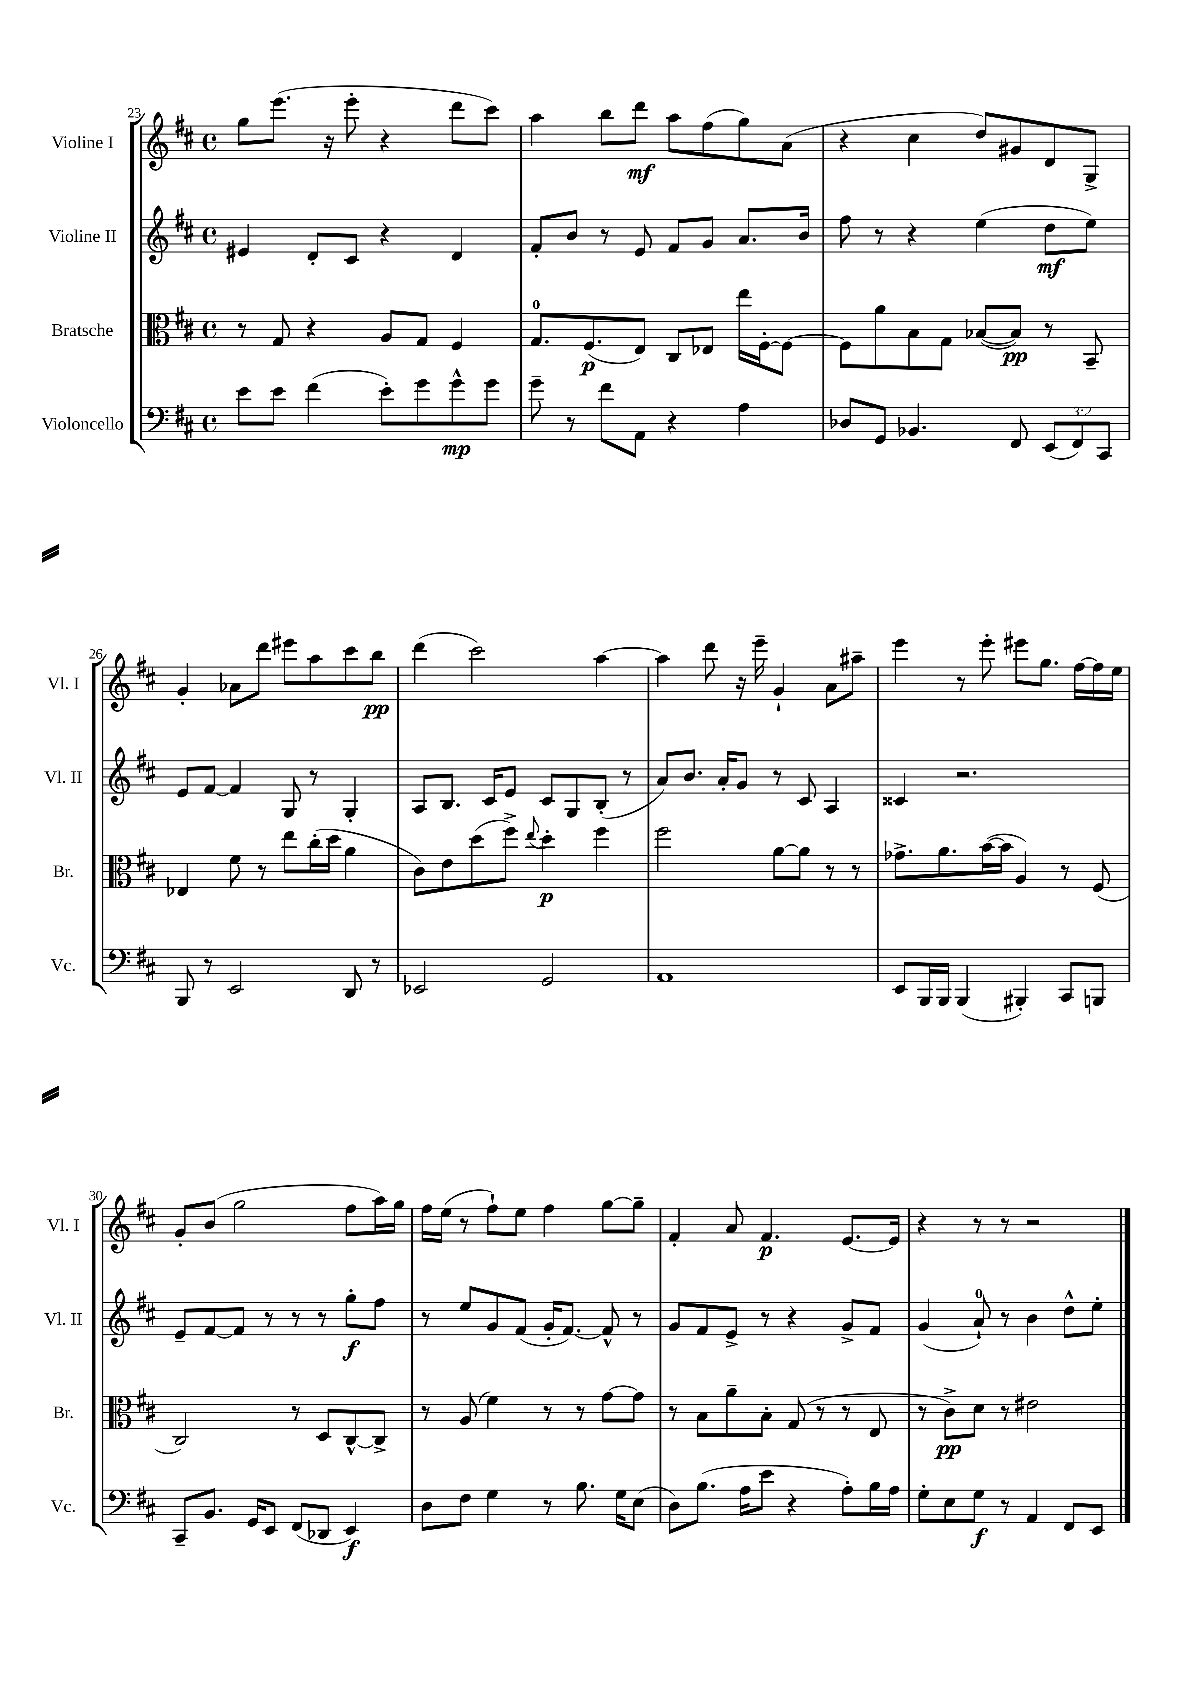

**kern	**dynam	**kern	**dynam	**kern	**dynam	**kern	**dynam
*part4	*part4	*part3	*part3	*part2	*part2	*part1	*part1
*staff4	*staff4	*staff3	*staff3	*staff2	*staff2	*staff1	*staff1
*I"Violoncello	*	*I"Bratsche	*	*I"Violine II	*	*I"Violine I	*
*I'Vc.	*	*I'Br.	*	*I'Vl. II	*	*I'Vl. I	*
*clefF4	*	*clefC3	*	*clefG2	*	*clefG2	*
*k[f#c#]	*	*k[f#c#]	*	*k[f#c#]	*	*k[f#c#]	*
*M4/4	*	*M4/4	*	*M4/4	*	*M4/4	*
*met(c)	*	*met(c)	*	*met(c)	*	*met(c)	*
=23	=23	=23	=23	=23	=23	=23	=23
8e\L	.	8r	.	4e#X/	.	8gg\L	.
8e\J	.	8G/	.	.	.	(8.eee\J	.
(4f#\	.	4r	.	8d'/L	.	.	.
.	.	.	.	.	.	16r	.
.	.	.	.	8c#/J	.	8eee'\	.
8e'\L)	.	8A/L	.	4r	.	4r	.
8g\	.	8G/J	.	.	.	.	.
8g^^\	mp	4F#/	.	4d/	.	8ddd\L	.
8g\J	.	.	.	.	.	8ccc#\J)	.
=24	=24	=24	=24	=24	=24	=24	=24
8g~\	.	8.G/L	.	8f#'/L	.	4aa\	.
8r	.	.	.	8b/J	.	.	.
.	.	(8.F#/	p	.	.	.	.
8f#\L	.	.	.	8r	.	8bb\L	.
8AA\J	.	8E/J)	.	8e/	.	8ddd\J	mf
4r	.	8C#/L	.	8f#/L	.	8aa\L	.
.	.	8E-X/J	.	8g/J	.	(8ff#\	.
4A\	.	16ee\LL	.	8.a/L	.	8gg\)	.
.	.	[16F#'\J	.	.	.	.	.
.	.	8F#\J_	.	.	.	(8a\J	.
.	.	.	.	16b/Jk	.	.	.
=25	=25	=25	=25	=25	=25	=25	=25
8D-X/L	.	8F#\L]	.	8ff#\	.	4r	.
8GG/J	.	8a\	.	8r	.	.	.
4.BB-X/	.	8B\	.	4r	.	4cc#\	.
.	.	8G\J	.	.	.	.	.
.	.	([8B-X/L	.	(4ee\	.	8dd/L)	.
8FF#/	.	8B-/J])	pp	.	.	8g#X/	.
(12EE/L	.	8r	.	8dd\L	mf	8d/	.
12FF#/)	.	.	.	.	.	.	.
.	.	8BB~/	.	8ee\J)	.	8G^/J	.
12CC#/J	.	.	.	.	.	.	.
!!LO:LB:g=z
=26	=26	=26	=26	=26	=26	=26	=26
8BBB/	.	4E-X/	.	8e/L	.	4g'/	.
8r	.	.	.	[8f#/J	.	.	.
2EE/	.	8f#\	.	4f#/]	.	8a-X\L	.
.	.	8r	.	.	.	8ddd\J	.
.	.	8ee\L	.	8G/	.	8eee#X\L	.
.	.	(16cc#'\L	.	8r	.	8aa\	.
.	.	16dd\JJ	.	.	.	.	.
8DD/	.	4a\	.	4G'/	.	8ccc#\	.
8r	.	.	.	.	.	8bb\J	pp
=27	=27	=27	=27	=27	=27	=27	=27
2EE-X/	.	8c#\L)	.	8A/L	.	(4ddd\	.
.	.	8e\	.	8.B/J	.	.	.
.	.	(8dd\	.	.	.	2ccc#\)	.
.	.	.	.	16c#/KL	.	.	.
.	.	8ff#^\J)	.	8e/J	.	.	.
.	.	8qqee/	.	.	.	.	.
2GG/	.	4dd'\	p	8c#/L	.	.	.
.	.	.	.	8G/	.	.	.
.	.	4ff#\	.	(8B'/J	.	[4aa\	.
.	.	.	.	8r	.	.	.
=28	=28	=28	=28	=28	=28	=28	=28
1AA	.	2ff#\	.	8a/L)	.	4aa\]	.
.	.	.	.	8.b/J	.	.	.
.	.	.	.	.	.	8ddd\	.
.	.	.	.	16a'/KL	.	.	.
.	.	.	.	8g/J	.	16r	.
.	.	.	.	.	.	16eee~\	.
.	.	[8a\L	.	8r	.	4g`/	.
.	.	8a\J]	.	8c#/	.	.	.
.	.	8r	.	4A/	.	8a\L	.
.	.	8r	.	.	.	8aa#X~\J	.
=29	=29	=29	=29	=29	=29	=29	=29
8EE/L	.	8.g-X^\L	.	4c##X/	.	4eee\	.
16BBB/L	.	.	.	.	.	.	.
16BBB/JJ	.	8.a\	.	.	.	.	.
(4BBB/	.	.	.	2.r	.	8r	.
.	.	([16b\L	.	.	.	8eee'\	.
.	.	16b\JJ]	.	.	.	.	.
4BBB#X'/)	.	4A/)	.	.	.	8eee#X\L	.
.	.	.	.	.	.	8.gg\J	.
8CC#/L	.	8r	.	.	.	.	.
.	.	.	.	.	.	[16ff#\LL	.
8BBBn/J	.	(8F#/	.	.	.	16ff#\]	.
.	.	.	.	.	.	16ee\JJ	.
!!LO:LB:g=z
=30	=30	=30	=30	=30	=30	=30	=30
8CC#~/L	.	2C#/)	.	8e~/L	.	8g'/L	.
8.BB/J	.	.	.	[8f#/	.	(8b/J	.
.	.	.	.	8f#/J]	.	2gg\	.
16GG/KL	.	.	.	.	.	.	.
8EE/J	.	.	.	8r	.	.	.
(8FF#/L	.	8r	.	8r	.	.	.
8DD-X/J	.	8D/L	.	8r	.	.	.
4EE/)	f	[8C#^^/	.	8gg'\L	f	8ff#\L	.
.	.	8C#^/J]	.	8ff#\J	.	16aa\L)	.
.	.	.	.	.	.	16gg\JJ	.
=31	=31	=31	=31	=31	=31	=31	=31
8D\L	.	8r	.	8r	.	16ff#\LL	.
.	.	.	.	.	.	(16ee\JJ	.
8F#\J	.	(8A/	.	8ee/L	.	8r	.
4G\	.	4f#\)	.	8g/	.	8ff#`\L)	.
.	.	.	.	(8f#/J	.	8ee\J	.
8r	.	8r	.	16g'/KL	.	4ff#\	.
.	.	.	.	[8.f#/J)	.	.	.
8.B\	.	8r	.	.	.	.	.
.	.	[8g\L	.	8f#^^/]	.	[8gg\L	.
16G\KL	.	.	.	.	.	.	.
(8E\J	.	8g\J]	.	8r	.	8gg~\J]	.
=32	=32	=32	=32	=32	=32	=32	=32
8D\L)	.	8r	.	8g/L	.	4f#'/	.
(8.B\J	.	8B\L	.	8f#/	.	.	.
.	.	8a~\	.	8e^/J	.	8a/	.
16A\KL	.	.	.	.	.	.	.
8e\J	.	8B'\J	.	8r	.	4.f#/	p
4r	.	(8G/	.	4r	.	.	.
.	.	8r	.	.	.	.	.
8A'\L)	.	8r	.	8g^/L	.	[8.e/L	.
16B\L	.	8E/	.	8f#/J	.	.	.
16A\JJ	.	.	.	.	.	16e/Jk]	.
=33	=33	=33	=33	=33	=33	=33	=33
8G'\L	.	8r	.	(4g/	.	4r	.
8E\	.	8c#^\L)	pp	.	.	.	.
8G\J	f	8d\J	.	8a`/)	.	8r	.
8r	.	8r	.	8r	.	8r	.
4AA/	.	2e#X\	.	4b\	.	2r	.
8FF#/L	.	.	.	8dd^^\L	.	.	.
8EE/J	.	.	.	8ee'\J	.	.	.
==	==	==	==	==	==	==	==
*-	*-	*-	*-	*-	*-	*-	*-
